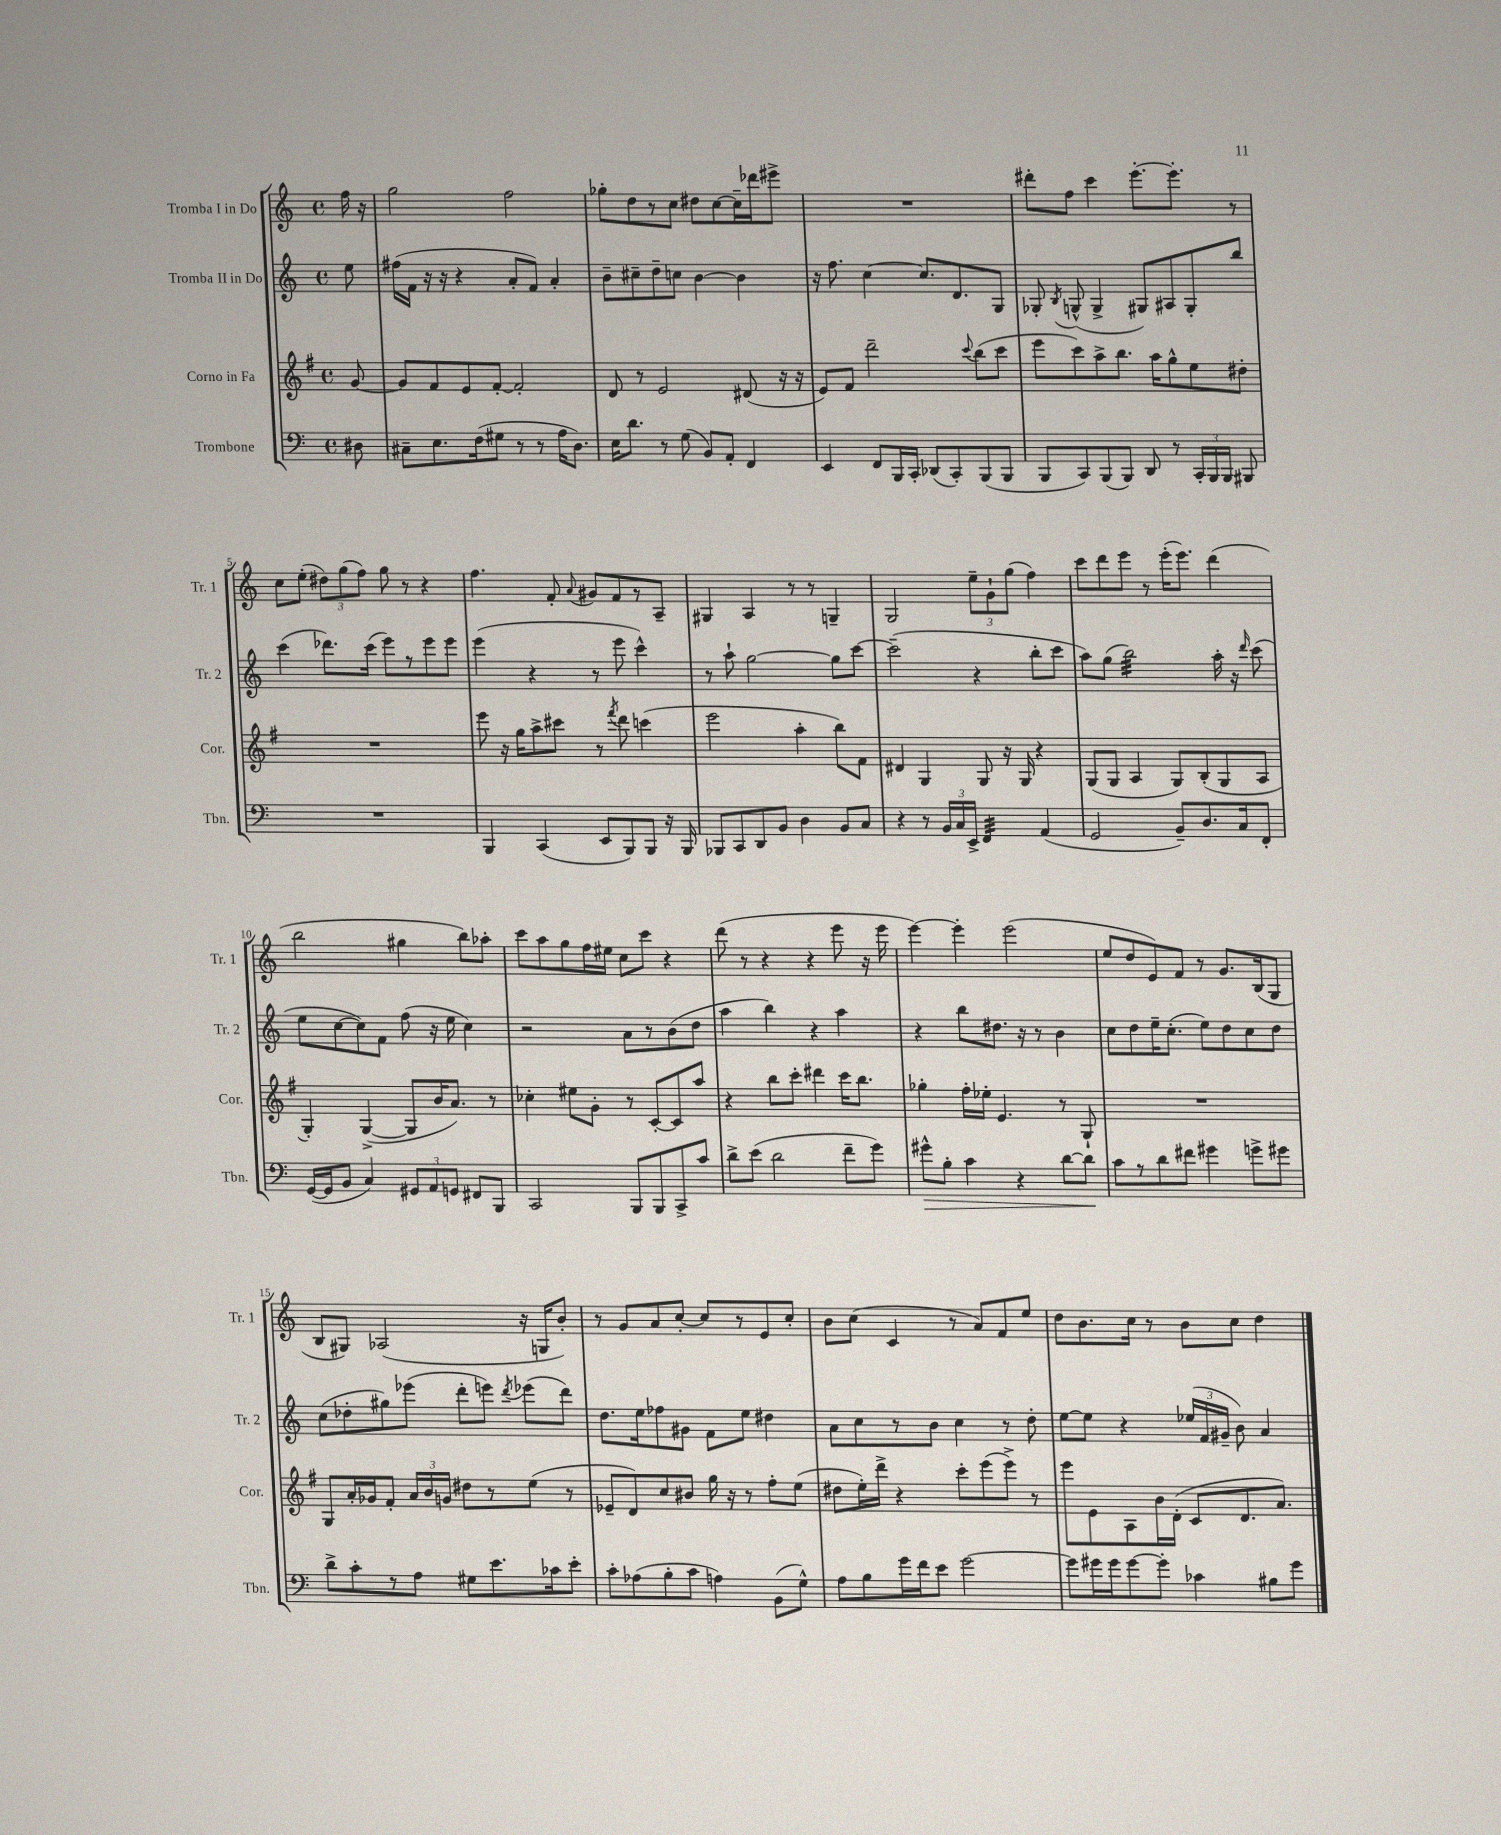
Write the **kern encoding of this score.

**kern	**kern	**kern	**kern
*staff4	*staff3	*staff2	*staff1
*clefF4	*clefG2	*clefG2	*clefG2
*k[]	*k[f#]	*k[]	*k[]
*M4/4	*M4/4	*M4/4	*M4/4
*met(c)	*met(c)	*met(c)	*met(c)
8D#	[8g	8ee	16ff
.	.	.	16r
=	=	=	=
8C#~	8g]	(16ff#	2gg
.	.	16f	.
8.E	8f#	16r	.
.	.	16r	.
.	8e	4r	.
(16F	.	.	.
8G#	[8f#'	.	.
8r	2f#']	8a'	2ff
8r	.	8f)	.
16A	.	4a'	.
8.D)	.	.	.
=	=	=	=
16E	8d	8b~	8gg-'
8.d	.	.	.
.	8r	8cc#~	8dd
8r	2e	8dd~	8r
(8G	.	8cc	8cc
8BB)	.	[4b	8dd#
8AA'	.	.	[8cc
4FF	(8d#	4b]	16cc~]
.	.	.	16ddd-
.	16r	.	8eee#^
.	16r	.	.
=	=	=	=
4EE	8e)	16r	1r
.	.	8.ff	.
.	8f#	.	.
8FF	2ddd~	[4cc	.
16BBB	.	.	.
16CC'	.	.	.
(8DD-	.	8.cc]	.
8CC')	.	.	.
.	.	8.d	.
.	8qqccc	.	.
(8BBB	(8bb	.	.
8BBB	8ccc	8G	.
=	=	=	=
8BBB	8eee	8G-'	8ddd#'
.	.	8qB	.
8CC)	8ccc)	(8G^^	8ff
(8BBB	8aa^	4G^	4ccc
8BBB)	8.bb	.	.
8DD	.	8G#)	[8.eee'
.	16aa	.	.
8r	8gg^^	8A#	.
.	.	.	8.eee']
24CC'	8ee	8G#'	.
24BBB	.	.	.
24BBB	.	.	.
8BBB#	8dd#'	8bb	8r
=	=	=	=
1r	1r	(4ccc	8cc
.	.	.	(8ee'
.	.	8.ddd-)	12dd#)
.	.	.	(12gg
.	.	.	12ff)
.	.	(16ccc	.
.	.	8eee)	8gg
.	.	8r	8r
.	.	8eee	4r
.	.	8eee	.
=	=	=	=
4BBB	8eee	(4eee	4.ff
.	16r	.	.
.	16gg	.	.
(4CC	8aa^	4r	.
.	8ccc#	.	8f'
.	.	.	8qqa
8EE	8r	8r	8g#
.	8qfff#	.	.
8BBB)	8ddd	8eee	8f
8BBB	(4ccc	4ccc^^)	8r
16r	.	.	8A~
16BBB	.	.	.
=	=	=	=
8BBB-	2eee	8r	4G#
8CC	.	8aa`	.
8DD	.	[2gg	4A
8BB	.	.	.
4D	4aa'	.	8r
.	.	.	8r
8BB	8bb)	8gg]	4G~
8C	8f#	[8ccc	.
=	=	=	=
4r	4d#	(2ccc~]	2G
8r	4G	.	.
24BB	.	.	.
24C	.	.	.
24EE^	.	.	.
4FF	8G	4r	12ee~
.	.	.	12g`
.	16r	.	.
.	.	.	(12gg
.	16G	.	.
(4AA	4r	8bb'	4ff)
.	.	8ccc	.
=	=	=	=
2GG	(8G	8aa)	8ccc
.	8G	(8gg	8ddd
.	4A	2bb)	8eee
.	.	.	8r
8BB~)	8G)	.	(16eee'
.	.	.	8.eee)
8.D	(8B'	.	.
.	8G	16aa'	(4ddd
16C	.	16r	.
.	.	16qqddd	.
8FF'	8A	(8ccc	.
=	=	=	=
([16GG	4G')	8ee	2bb
16GG]	.	.	.
8BB	.	[8cc	.
4C)	([4G^	8cc])	.
.	.	8f	.
12GG#	8G]	(8ff	4gg#
12AA	.	.	.
.	16b	16r	.
12GG	.	.	.
.	8.a)	16ee	.
8FF#	.	4cc)	8bb)
8BBB	8r	.	8aa-'
=	=	=	=
2CC	4cc-'	2r	8ccc
.	.	.	8aa
.	8ee#	.	8gg
.	8g'	.	16ff
.	.	.	16ee#
8BBB	8r	8a	8cc
8BBB	[8c'	8r	8ccc
8CC^	8c]	(8b	4r
8c	8aa	8dd	.
=	=	=	=
8d^	4r	4aa	(8ddd
(8e	.	.	8r
2d	8bb	4bb)	4r
.	8ccc'	.	.
.	4ddd#	4r	4r
8f~	16ccc	4aa	8eee
.	8.bb	.	.
8g)	.	.	16r
.	.	.	16eee
=	=	=	=
8g#^^	4gg-'	4r	[4eee)
8B'	.	.	.
4c	16ff#'	8bb	4eee']
.	16ee-'	.	.
.	4.e	8.dd#	.
4r	.	.	(2eee
.	.	16r	.
.	.	8r	.
[8d	8r	4b	.
8d]	8G`	.	.
=	=	=	=
8c	1r	8cc	8ee
8r	.	8dd	8dd
8d	.	16ee~	8e)
.	.	(8.cc'	.
8f#	.	.	8f
4g#	.	8ee)	8r
.	.	8dd	8.g
8g^	.	8cc	.
.	.	.	(16B
8g#	.	8dd	8G
=	=	=	=
8d^	8G	(8cc	8B
8c'	16a'	8dd-'	8G#)
.	16g-	.	.
8r	8f#'	8gg#)	(2A-
8A	24a	(8eee-	.
.	24b	.	.
.	24g	.	.
8G#	8dd#	8ddd'	.
8.e	8r	8eee)	.
.	.	8qddd	.
.	(8ee	(8eee-	16r
16c-	.	.	16G
8e'	8r	8ddd)	8b')
=	=	=	=
8c'	8e-~	8.dd	8r
(8A-	8d)	.	8g
.	.	16ee	.
8B'	8cc	8ff-	8a
8c	8b#	8g#	[8cc'
4A)	16gg	8f	8cc]
.	16r	.	.
.	8r	8ee	8r
(8BB	8ff#'	4dd#	8e
8G^^)	(8ee	.	8cc'
=	=	=	=
8A	8dd#	8a	8b
8B	16ee')	8cc	(8cc
.	16ddd^	.	.
16g	4r	8r	4c
16f	.	.	.
8e	.	8b	.
[2g	8ccc'	4cc	8r
.	(8eee	.	8a)
.	8eee^)	8r	8f
.	8r	8dd'	8ee
=	=	=	=
8g]	8eee	[8ee	8dd
16g#	8e	8ee]	8.b
16g#	.	.	.
[8g#	8A	4r	.
.	.	.	16cc
8g#']	16b	.	8r
.	(16d'	.	.
4c-	8c	(24ee-	8b
.	.	24f	.
.	.	24g#~	.
.	8.d	8b)	8cc
8B#	.	4a	4dd
.	8.a)	.	.
8g#	.	.	.
==	==	==	==
*-	*-	*-	*-
